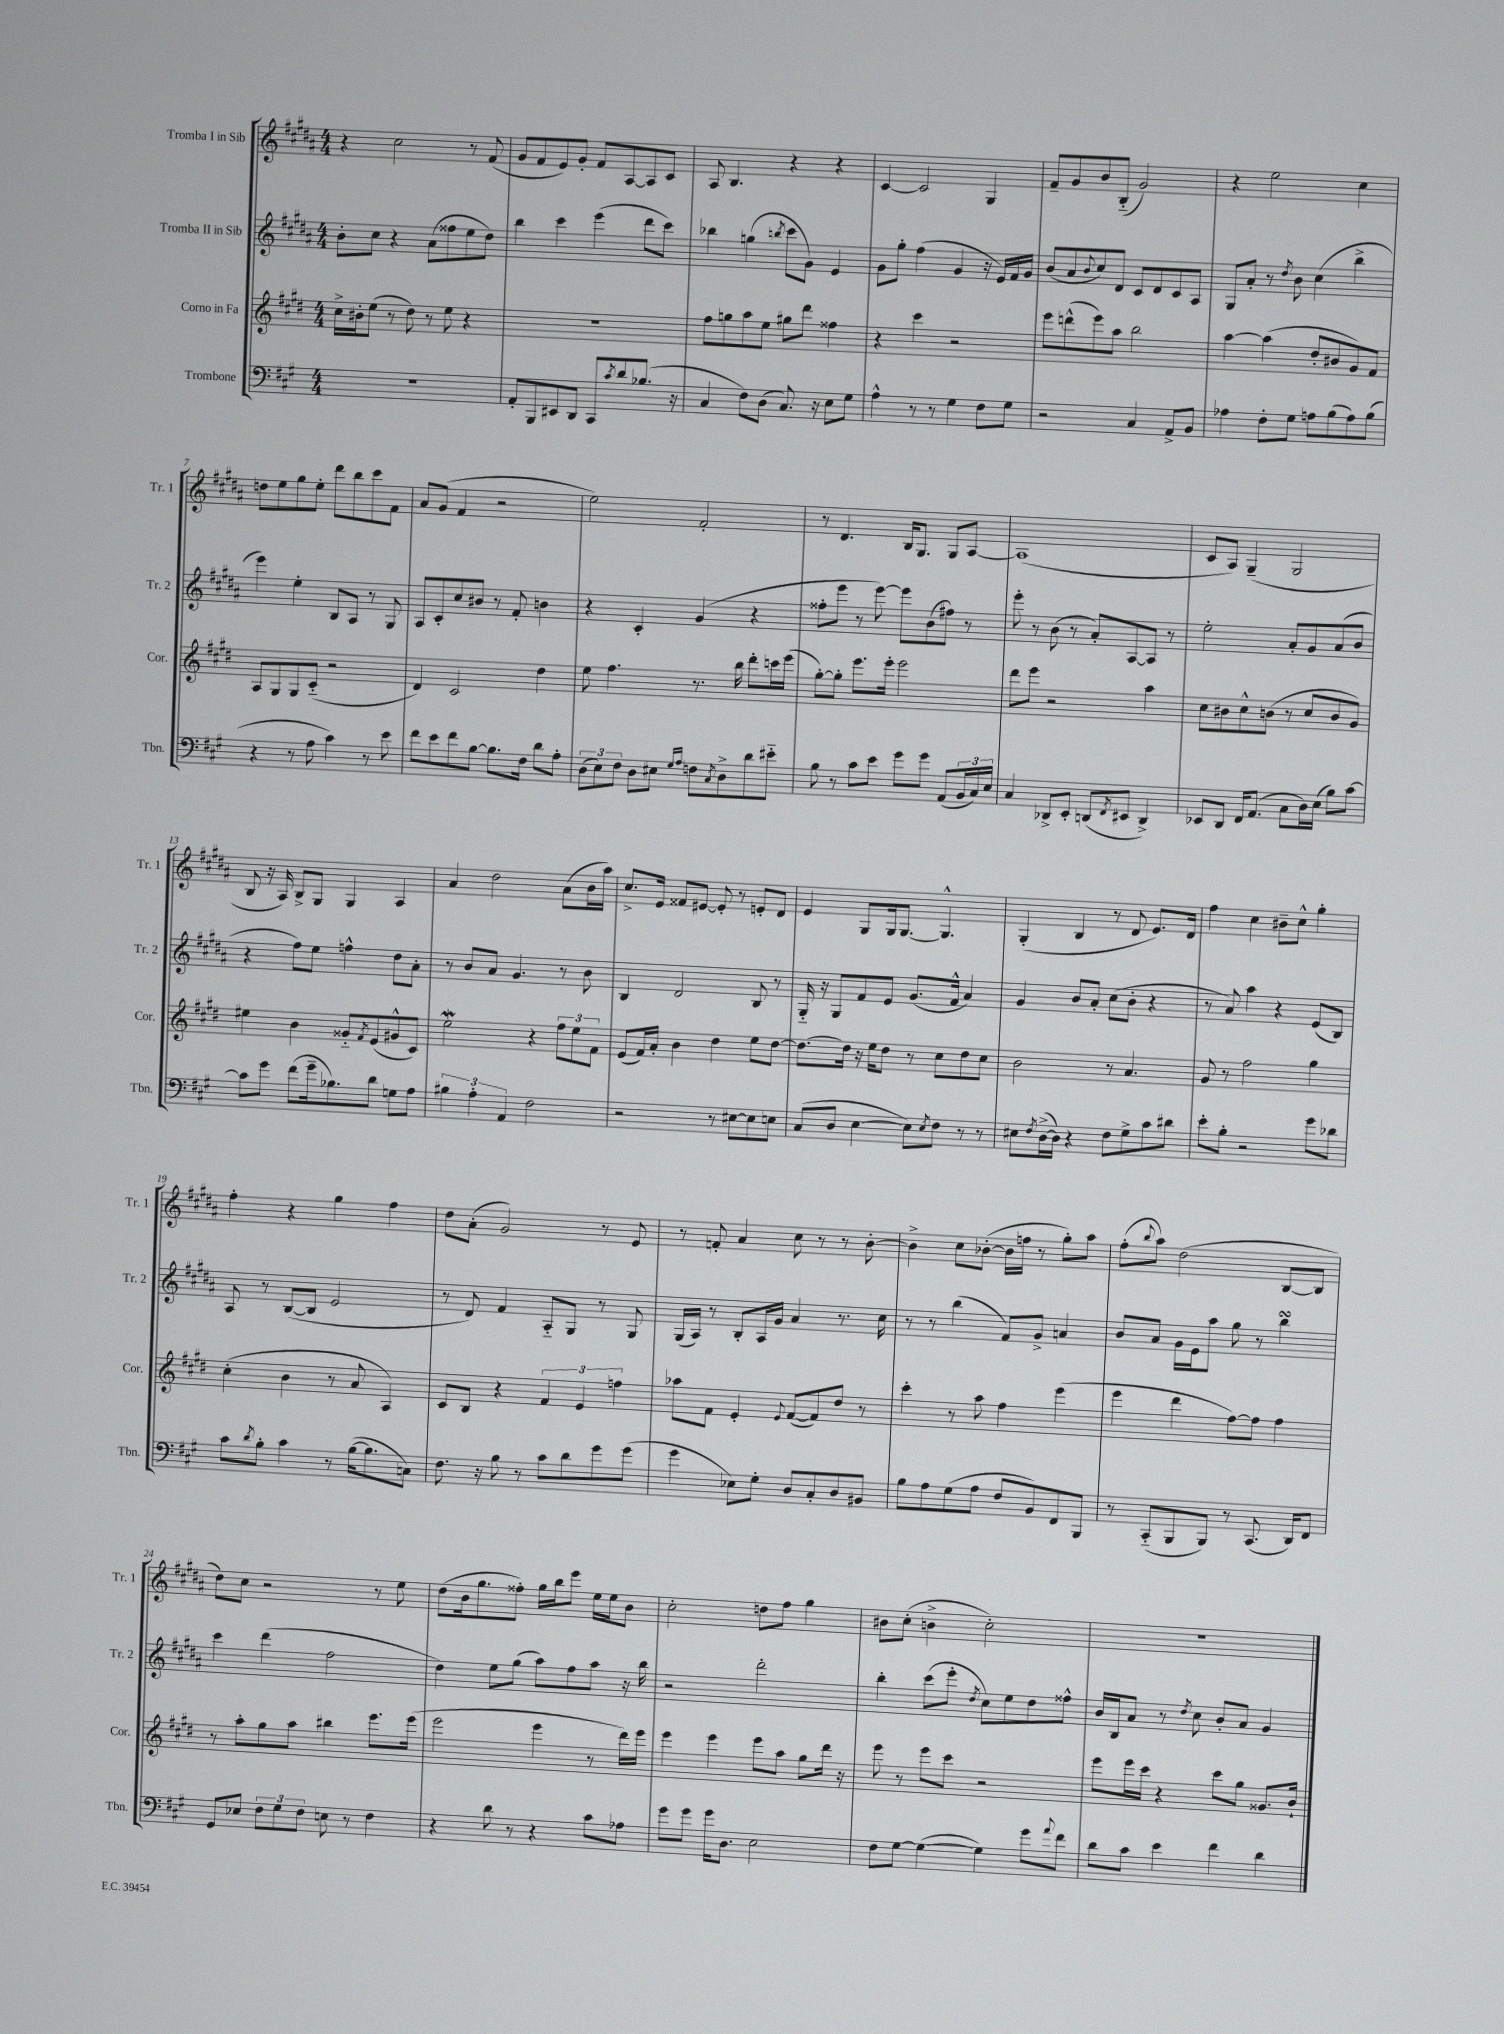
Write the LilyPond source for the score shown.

<<
\new StaffGroup <<
\new Staff = "s0" \with { instrumentName = "Tromba I in Sib" shortInstrumentName = "Tr. 1" } {
    \clef treble \key b \major \numericTimeSignature \time 4/4
    r4 cis''2 r8 fis'8( |
    gis'8 fis'8 e'8) gis'8-. fis'8 ais8~ ais8 cis'8 |
    ais8 b4. r4 r4 |
    cis'4~ cis'2 gis4 |
    fis'8-- gis'8 b'8 b8-_( gis'2) |
    r4 e''2 cis''4 |
    d''8 e''8 gis''8 e''8-. dis'''8 b''8 cis'''8 fis'8 |
    ais'8 gis'8( fis'4 r2 |
    e''2) fis'2-. |
    r8 dis'4. b16 gis8. gis8 ais8~ |
    ais1( |
    cis'8 ais8) gis4--( gis2 |
    b8 r16 ais16) b8-> gis8 gis4 ais4 |
    ais'4 dis''2 ais'8( b'16 ais''16) |
    cis''8.-> e'16 fisis'8 eis'8~ eis'8-. r8 e'8-. dis'8 |
    e'4 gis8 gis16 gis8.~ gis4.-^ |
    gis4-.( b4 r8 dis'8 e'8.) dis'16 |
    fis''4 cis''4 bis'8-- cis''8-^ gis''4-. |
    fis''4-. r4 gis''4 fis''4 |
    dis''8 ais'8-.( gis'2) r8 e'8 |
    r8 f'8-. ais'4 cis''8 r8 r8 b'8~-. |
    b'4-> cis''8 bes'8~-.( bes'16 f''16 r8 gis''8-.) ais''8 |
    fis''8-.( \appoggiatura { b''8 } ais''8) dis''2( b8~ b8 |
    dis''8) cis''8 r2 r8 e''8 |
    dis''8( b'16 gis''8. fisis''8-.) gis''16 b''16 e'''8 e''16 e''16 b'8 |
    cis''2-. d''8 fis''8 gis''4 |
    bis'8 cis''8-.( b'4-> cis''2-.) |
    R1 \bar "|." |
}
\new Staff = "s1" \with { instrumentName = "Tromba II in Sib" shortInstrumentName = "Tr. 2" } {
    \clef treble \key b \major \numericTimeSignature \time 4/4
    b'8-. cis''8 r4 ais'8( fisis''8 e''8 dis''8) |
    b''4 cis'''4 e'''4( dis'''8 cis'''8) |
    bes''4 g''4( \acciaccatura { b''8 } cis'''8 gis'8) e'4 |
    gis'8 gis''8-. fis''4( gis'4 r16 e'16) fis'16 gis'16 |
    b'8( ais'8 \appoggiatura { b'8 } cis''8) dis'8 cis'8 dis'8 cis'8 ais8 |
    gis8 ais'8-. r8 \acciaccatura { dis''8 } b'8 cis''4( b''4-> |
    e'''4) e''4-. b8 ais8 r8 gis8 |
    ais8 cis'8-. cis''8 bis'8 r8 fis'8-. b'4 |
    r4 cis'4-. gis'4( r4 |
    fisis''8-. e'''8 r8 e'''8~) e'''8 b'8( fis''8) r8 |
    e'''8-. r8 b'8( r8 ais'8-.) ais8~ ais8 r8 |
    e''2-. ais'8-. gis'8 ais'8( b'8 |
    r4 fis''8) e''8 f''4-^ dis''8 ais'8-. |
    r8 b'8 ais'8 gis'4. r8 b'8 |
    b4 dis'2 b8 r8 |
    gis16-_ r16 gis8 fis'8 e'8 gis'8.( fis'16-^ ais'4) |
    gis'4 b'8 ais'8-. cis''8( b'8-. r4 |
    r8 ais'8) ais''4 r4 e'8( b8) |
    ais8 r8 b8~( b8 e'2 |
    r8 dis'8) fis'4 ais8-_ gis8 r8 gis8 |
    gis16( ais16) r8 b8-. ais16 gis'16 ais'4 r8. cis''16 |
    r8 r8 b''4( fis'8) gis'8-> a'4 |
    b'8 ais'8 gis'16 e'16 ais''8 gis''8 r8 b''4\turn |
    cis'''4 dis'''4( fis''2 |
    dis''4) e''8 gis''8( ais''8) fis''8 ais''8 r16 b''16 |
    r2 dis'''2-. |
    b''4-. cis'''8( e'''8-. \acciaccatura { dis''8 } cis''8) e''8 dis''8 fisis''8-^ |
    b'16 b16 ais'8 r8 \acciaccatura { dis''8 } cis''8 b'8-. ais'8 gis'4 \bar "|." |
}
\new Staff = "s2" \with { instrumentName = "Corno in Fa" shortInstrumentName = "Cor." } {
    \clef treble \key e \major \numericTimeSignature \time 4/4
    cis''16-> bis'16-. e''8( r8 dis''8) r8 e''8 r4 |
    R1 |
    fis''8 g''8 a''8 e''8 gis''8 dis'''8 fisis''4 |
    r4 cis'''4 r2 |
    e'''8 d'''8-^( e'''8) a''8 b''2 |
    a''4~ a''4( dis''8-. bis'8 gis'8) fis'8 |
    a8 gis8 gis8 cis'8-_( r2 |
    dis'4) cis'2 dis''4 |
    e''8 fis''4. r8. b''16 dis'''8-. c'''16 e'''16( |
    gis''8~-.) gis''8-. e'''8. e'''16-. e'''2 |
    dis'''8 e'''8 r2 a''4 |
    cis''8 bis'8 cis''8-^ b'8( r8 cis''8 b'8 gis'8) |
    eis''4 b'4 gisis'8-_ \acciaccatura { fis'8 } e'8( gis'8-^ cis'8) |
    e''2\mordent r4 \tuplet 3/2 { fis''8 e''8 fis'8 } |
    e'8( fis'16) a'16-. b'4 dis''4 e''8 dis''8~ |
    dis''8.~ dis''16 r16 e''16 dis''8 r8 cis''8 dis''8 cis''8 |
    b'2 r8 a'4. |
    gis'8 r8 fis''2 gis''4 |
    cis''4-.( b'4 r8 a'8 a4) |
    cis'8 b8 r4 \tuplet 3/2 { fis'4 e'4 f''4 } |
    aes''8 fis'8 e'4-. \appoggiatura { e'8 } fis'8~( fis'8) dis''8 r8 |
    cis'''4-. r8 a''8 fis''4 e'''4( |
    e'''4 dis'''4 fis''8~) fis''8 fis''4 |
    r8 a''8-. gis''8 a''8 bis''4 e'''8. e'''16( |
    e'''2 e'''4 r8 dis'''16) e'''16 |
    e'''4 e'''4 e'''8 a''8 gis''8 dis'''16 r16 |
    e'''8 r8 e'''8 cis'''8 r2 |
    e'''8 e'''16 cis'''16 r4 cis'''8 gis''8 gisis'8. b'16-! \bar "|." |
}
\new Staff = "s3" \with { instrumentName = "Trombone" shortInstrumentName = "Tbn." } {
    \clef bass \key a \major \numericTimeSignature \time 4/4
    r1 |
    a,8-. b,,8 eis,8 d,8 cis,8 \acciaccatura { cis'8 } d'8 bes8.( r16 |
    cis4 fis8) d8( cis8.) r16 e8 gis8 |
    a4-^ r8 r8 gis4 fis8 gis8 |
    r2 cis4 a,8-> b,8 |
    aes4 fis8-. gis8 a8 b8( a8) b8( |
    r4 r8 a8 cis'4) r8 e'8 |
    fis'8 e'8 fis'8 b8~ b8. fis16 d'8 a8-. |
    \tuplet 3/2 { d8( e8) fis8 } d8 eis8 \grace { gis16 a16 } f8 \acciaccatura { cis8 } d8-> d'8 eis'8-_ |
    b8 r8 cis'8 e'8 gis'8 gis'8 a,8( \tuplet 3/2 { b,16 cis16) e16 } |
    cis4 des,8-> e,8-. d,8( \acciaccatura { fis,8 } eis,8 d,4->) |
    ees,8 d,8 fis,16 a,8.( cis8 d16) e16( b8) cis'8~ |
    cis'8 gis'8 fis'8( gis'16-- bes8.) d'8 g8 a8 |
    \tuplet 3/2 { bis4 a4-. a,4 } fis2 |
    r2 r8 eis8~ eis8 e8 |
    cis8( d8 e4~ e8) \acciaccatura { e8 } fis8 r8 r8 |
    eis8 \acciaccatura { fis8 } d16~->( d16) r4 fis8 gis8-> cis'8 dis'8 |
    e'8-. b8-. r2 gis'8 des'8 |
    cis'8 \acciaccatura { d'8 } b8-. cis'4 r8 b16~( b8. c8) |
    fis8. r16 b8 r8 cis'8 d'8 gis'8 gis'8( |
    gis'4 ees8) gis8-. d8 cis8-. d8 bis,8 |
    b8 a8 gis8( a8 fis8 b,8) fis,8 b,,8 |
    r8 cis,8-_( b,,8 b,,8) r8 cis,8.( d,16) fis,8 |
    gis,8 ees8 \tuplet 3/2 { fis8 gis8 fis8 } e8 r8 fis4 |
    r4 d'8 r8 r4 cis'8 aes8 |
    gis'8 gis'8 gis'16 d8. e2 |
    fis8 gis8~ gis4~( gis4) gis'8 \appoggiatura { a'8 } fis'8 |
    d'8 cis'8 e'4 fis'4 d'4 \bar "|." |
}
>>
>>
